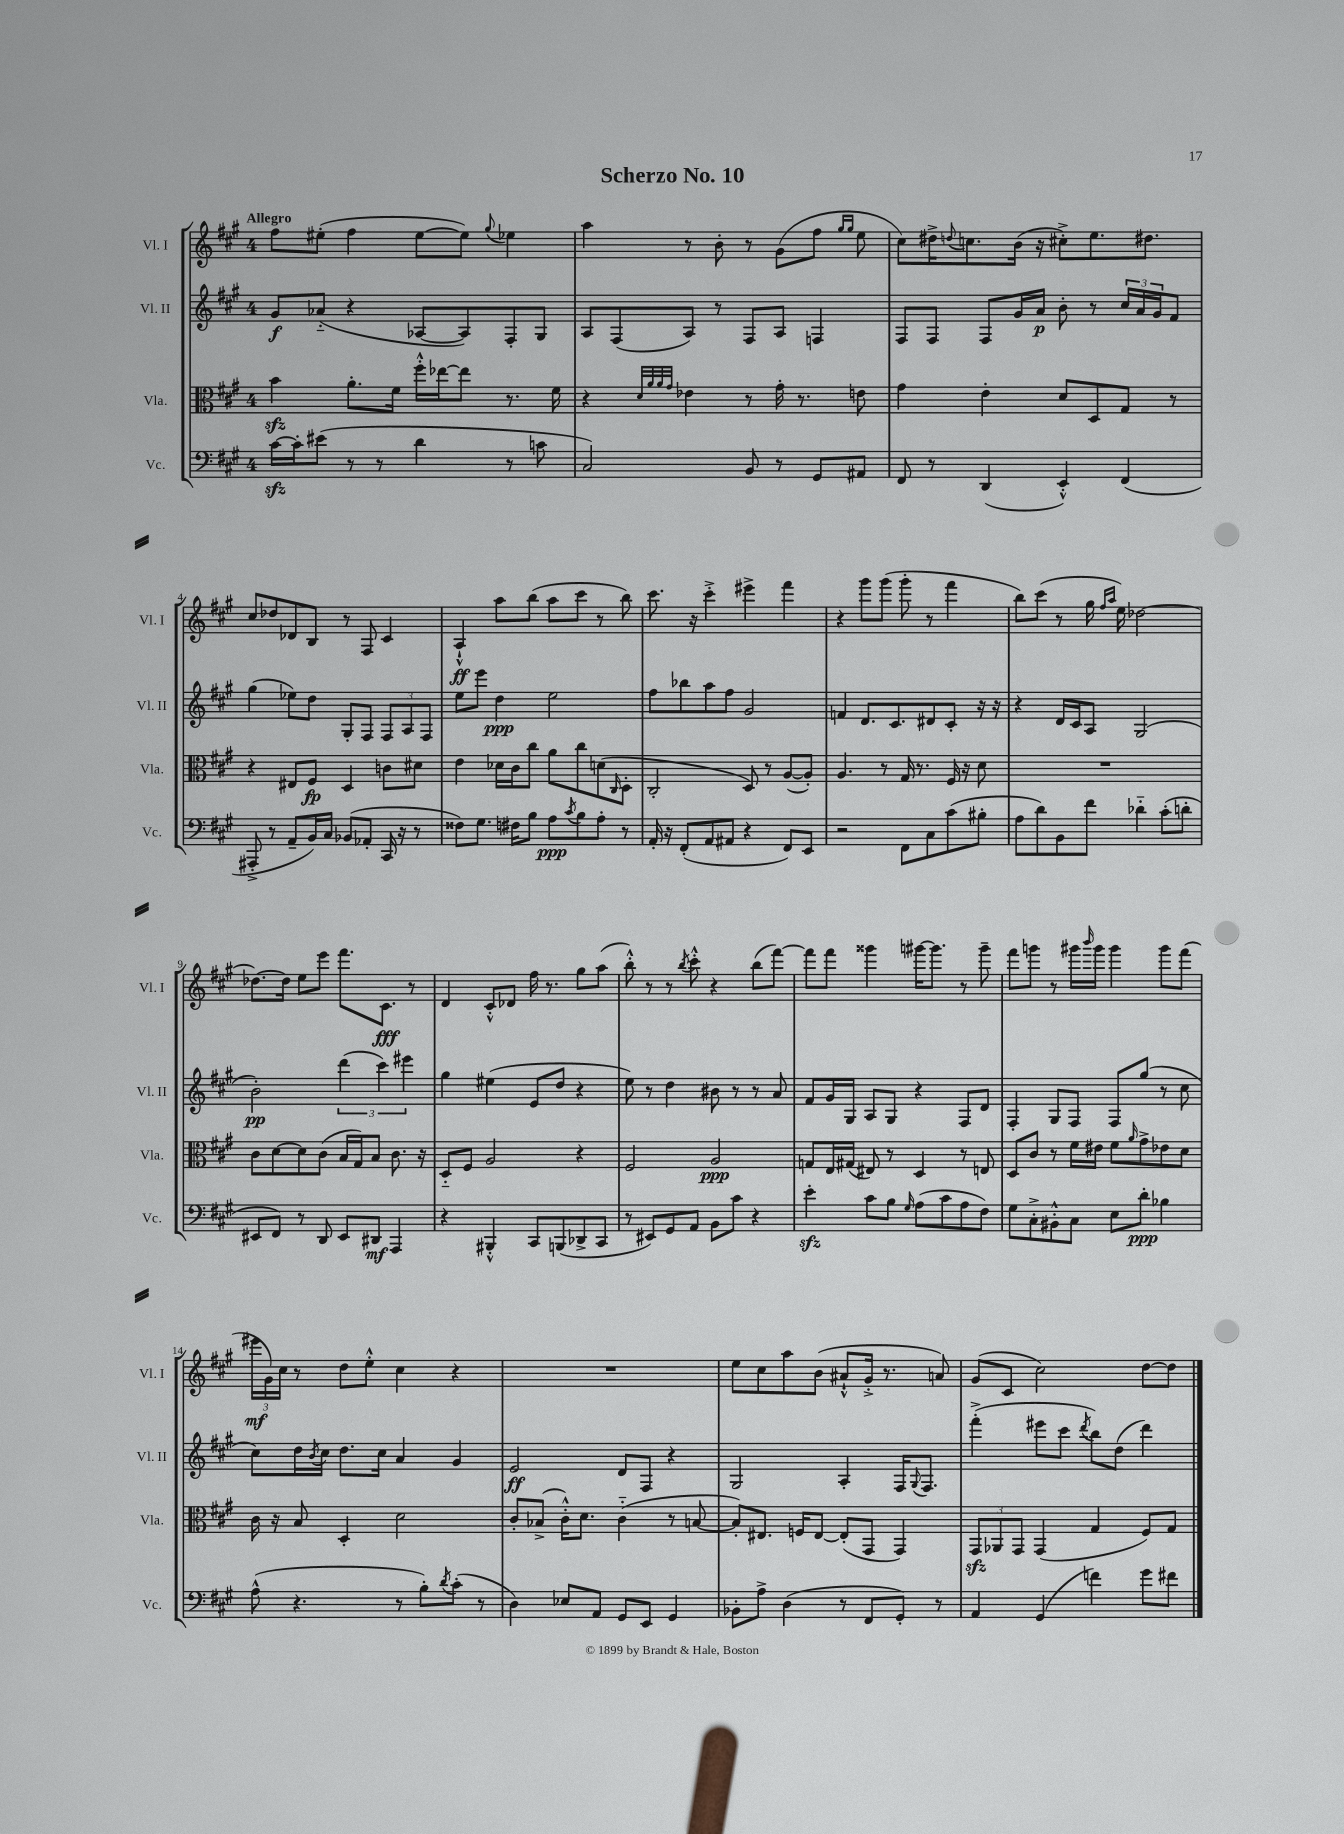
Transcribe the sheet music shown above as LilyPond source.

\header { title = "Scherzo No. 10" }
<<
\new StaffGroup <<
\new Staff = "s0" \with { instrumentName = "Vl. I" shortInstrumentName = "Vl. I" } {
    \clef treble \key a \major \once \override Staff.TimeSignature.style = #'single-digit \time 4/4 \tempo "Allegro"
    fis''8 eis''8-.( fis''4 eis''8~ eis''8) \appoggiatura { gis''8 } ees''4 |
    a''4 r8 b'8-. r8 gis'8( fis''8 \grace { gis''16 gis''16 } e''8 |
    cis''8) dis''16-> \appoggiatura { d''8 } c''8. b'16( r16 cis''8-.->) e''8. dis''8. |
    cis''8 des''8 des'8 b8 r8 fis8 cis'4 |
    a4-!-^\ff a''8 b''8( a''8 cis'''8 r8 b''8) |
    cis'''8. r16 cis'''4-.-> eis'''4-> fis'''4 |
    r4 gis'''8 gis'''8( gis'''8-. r8 fis'''4 |
    b''8) cis'''8( r8 gis''16 \grace { fis''16 a''16 } e''16) des''2~ |
    des''8.~ des''16 e''8 e'''8 fis'''8. cis'8.\fff r8 |
    d'4 cis'8-.-^ des'8 fis''16 r8. gis''8 a''8( |
    b''8-.-^) r8 r8 \acciaccatura { b''8 } cis'''8-.-^ r4 b''8( fis'''8~) |
    fis'''8 fis'''8 gisis'''4 gis'''16~ gis'''8. r8 gis'''8-- |
    fis'''8 g'''8 r8 gis'''16 \grace { b'''16 } gis'''16 gis'''4 gis'''8 fis'''8( |
    \tuplet 3/2 { eis'''16\mf gis'16) cis''16 } r8 d''8 e''8-.-^ cis''4 r4 |
    R1 |
    e''8 cis''8 a''8 b'8( ais'8-!-^ gis'16-.-> r8. a'8) |
    gis'8( cis'8 cis''2) d''8~ d''8 \bar "|." |
}
\new Staff = "s1" \with { instrumentName = "Vl. II" shortInstrumentName = "Vl. II" } {
    \clef treble \key a \major \once \override Staff.TimeSignature.style = #'single-digit \time 4/4
    gis'8\f aes'8-_( r4 aes8~ aes8) fis8-. gis8 |
    a8 fis8( a8) r8 fis8 a8 f4 |
    fis8 fis8 fis8 gis'16 a'16\p b'8-. r8 \tuplet 3/2 { cis''16 a'16 gis'16 } fis'8 |
    gis''4( ees''8) d''8 gis8-. fis8 \tuplet 3/2 { fis8 a8 fis8 } |
    e''8 e'''8 d''4\ppp e''2 |
    fis''8 bes''8 a''8 fis''8 gis'2 |
    f'4 d'8. cis'8. dis'8 cis'8-. r16 r16 |
    r4 d'16 cis'16 a8 gis2( |
    b'2-.\pp) \tuplet 3/2 { d'''4( cis'''4) eis'''4 } |
    gis''4 eis''4( e'8 d''8 r4 |
    e''8) r8 d''4 bis'8 r8 r8 a'8 |
    fis'8 gis'16 gis16 a8 gis8 r4 fis8 d'8 |
    fis4-. gis8 fis8 fis8 gis''8( r8 cis''8 |
    cis''8) d''16 \acciaccatura { b'8 } cis''16 d''8. cis''16 a'4 gis'4 |
    e'2\ff d'8 fis8 r4 |
    gis2 a4-. fis16 \appoggiatura { gis8 } fis8. |
    fis'''4-.->( eis'''8 cis'''8 \acciaccatura { d'''8 } b''8) d''8( d'''4) \bar "|." |
}
\new Staff = "s2" \with { instrumentName = "Vla." shortInstrumentName = "Vla." } {
    \clef alto \key a \major \once \override Staff.TimeSignature.style = #'single-digit \time 4/4
    b'4\sfz a'8.-. fis'16 fis''16-.-^ ees''16~ ees''8 r8. fis'16 |
    r4 \grace { d'32 a'32 a'32 gis'32 } ees'4 r8 gis'16-. r8. e'8 |
    gis'4 e'4-. d'8 d8 gis8 r8 |
    r4 eis8 fis8\fp d4 c'8 dis'8 |
    e'4 des'16 cis'16 cis''8 a'8 cis''8 d'8( \grace { cis16 } d8-. |
    cis2-. d8) r8 a8~( a8-.) |
    a4. r8 gis16 r8. fis16 r16 d'8 |
    R1 |
    cis'8 d'8~ d'8 cis'8( b16 gis16) b8 cis'8. r16 |
    d8-_ fis8 a2 r4 |
    fis2 a2\ppp |
    g8 e16 gis16( eis8) r8 d4 r8 e8 |
    d8 cis'8 r8 fis'16 eis'16 fis'8 \grace { a'16 } gis'8-> ees'8 d'8 |
    cis'16 r16 b8 d4-. d'2 |
    cis'8-. bes8->( cis'16-.-^) d'8. cis'4-_( r8 b8~ |
    b8-.) eis8. f16 eis8~ eis8-.( gis,8 gis,4) |
    \tuplet 3/2 { gis,8\sfz aes,8 gis,8 } gis,4( gis4 fis8) gis8 \bar "|." |
}
\new Staff = "s3" \with { instrumentName = "Vc." shortInstrumentName = "Vc." } {
    \clef bass \key a \major \once \override Staff.TimeSignature.style = #'single-digit \time 4/4
    cis'16~\sfz cis'16-. eis'8( r8 r8 d'4 r8 c'8 |
    cis2) b,8 r8 gis,8 ais,8 |
    fis,8 r8 d,4( e,4-.-^) fis,4( |
    ais,,8-.-> r8 a,8-- b,16) cis16 bes,8( aes,8-. cis,16 r16 r8 |
    fisis8) gis8. fis16 b8 a8\ppp \acciaccatura { cis'8 } b8 a8-. r8 |
    a,16-. r16 fis,8-.( a,8 ais,8 r4 fis,8) e,8 |
    r2 fis,8 cis8 cis'8( bis8-. |
    a8 d'8) b,8 fis'8 des'4-_ cis'8-.( d'8-. |
    eis,8 fis,8) r8 d,8 eis,8 dis,8\mf a,,4 |
    r4 bis,,4-.-^ cis,8 b,,8( des,8-> cis,8 |
    r8 eis,8) gis,8 a,8 b,8 cis'8 r4 |
    e'4-.\sfz cis'8 b8 \grace { gis16 } a8( cis'8 a8 fis8) |
    gis8 cis8-.-> bis,8-.-^ cis8 e8 d'8-.\ppp bes4 |
    a8-^( r4. r8 b8-.) \acciaccatura { d'8 } cis'8-.( r8 |
    d4) ees8 a,8 gis,8 e,8 gis,4 |
    bes,8-. a8-> d4( r8 fis,8 gis,8-.) r8 |
    a,4 gis,4( f'4) gis'8 fis'8 \bar "|." |
}
>>
>>
